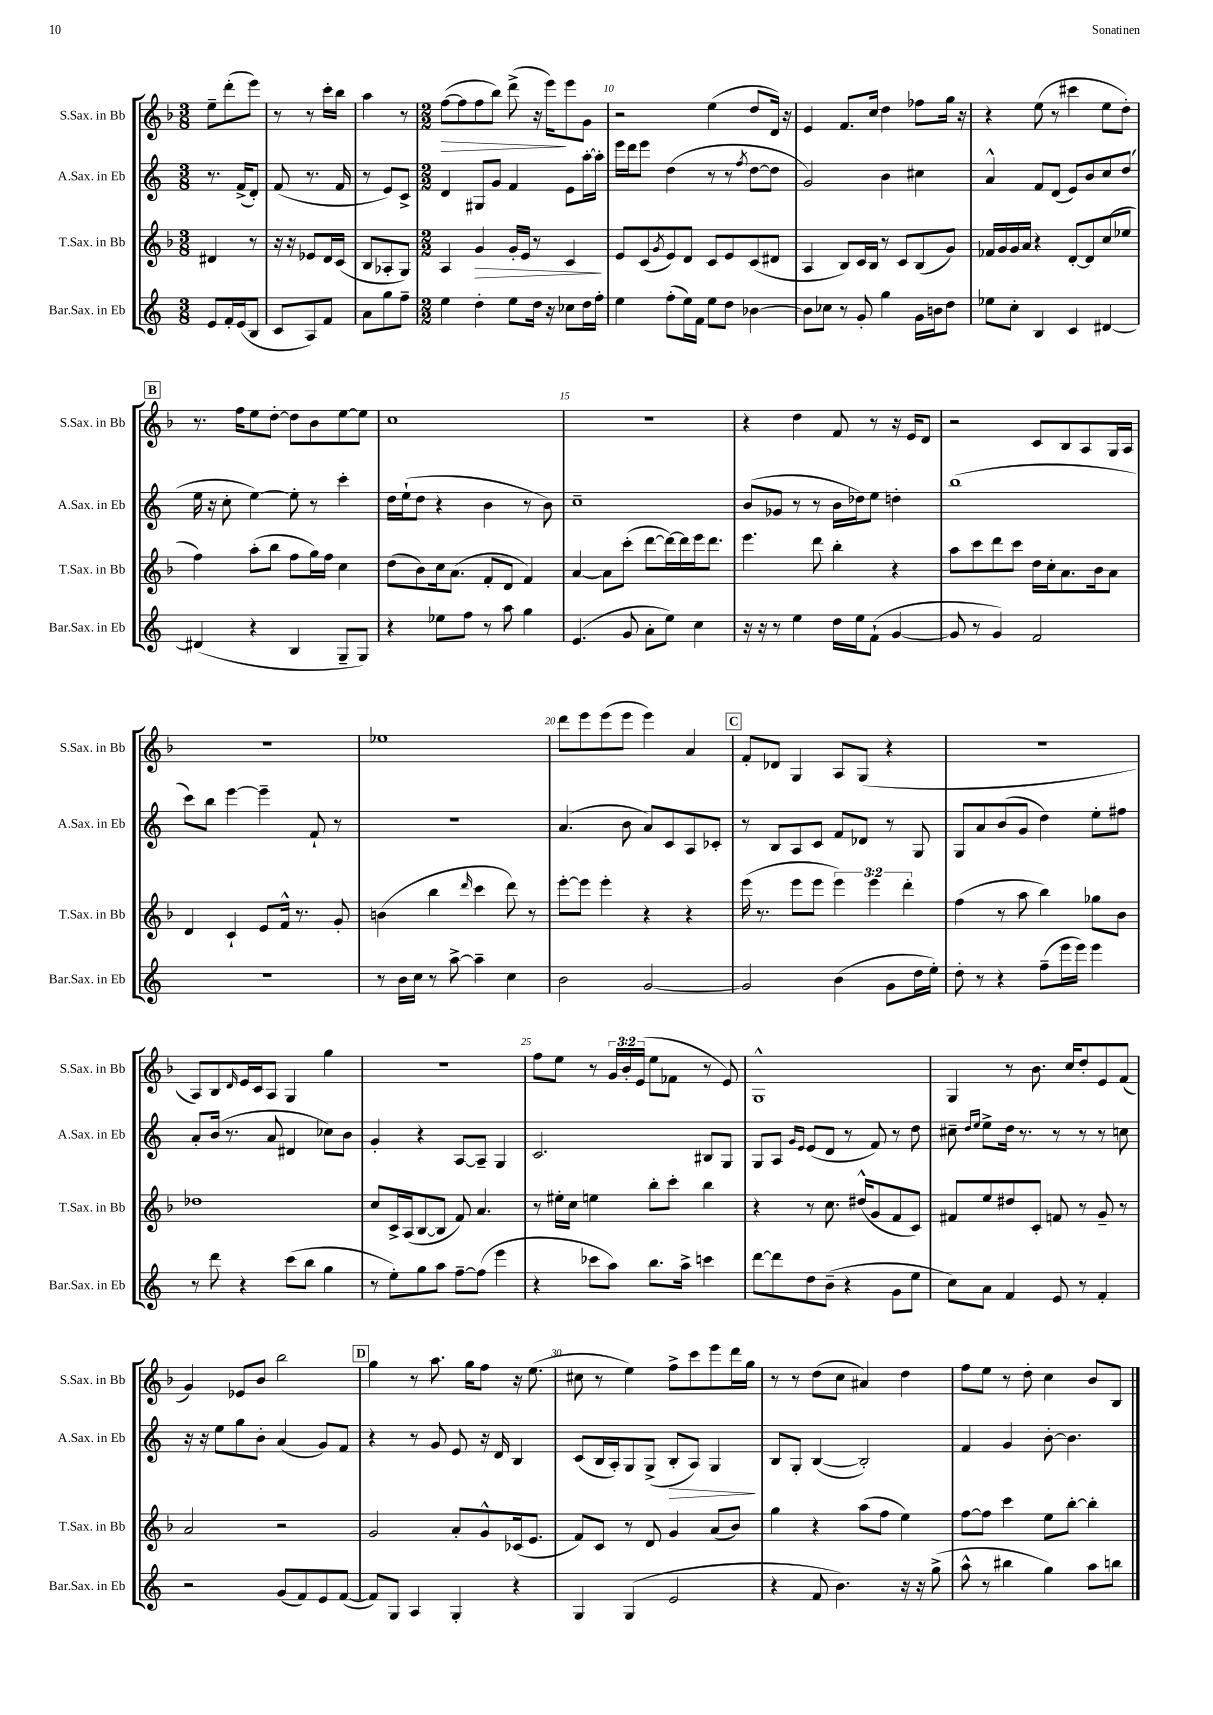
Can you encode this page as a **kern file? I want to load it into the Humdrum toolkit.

**kern	**kern	**kern	**kern
*staff4	*staff3	*staff2	*staff1
*clefG2	*clefG2	*clefG2	*clefG2
*k[]	*k[b-]	*k[]	*k[b-]
*M3/8	*M3/8	*M3/8	*M3/8
8e	4d#	8.r	8ee~
16f'	.	.	(8ddd'
(16e	.	(16f^	.
8B	8r	8d')	8eee)
=	=	=	=
8c	16r	(8f	8r
.	16r	.	.
8A)	8e-	8.r	8r
8f	16d	.	16ccc'
.	(16c	16f	16bb-
=	=	=	=
8a	8B-	8r	4aa
8gg	8A-'	8e)	.
8ff~	8G)	8c^	8r
=	=	=	=
*M2/2	*M2/2	*M2/2	*M2/2
4ee	4A	4d	([8ff
.	.	.	8ff]
4dd'	4g	8G#	8ff
.	.	8g	8bb-)
8ee	16g'	4f	(8ddd^
.	16e	.	.
16dd	8r	.	16r
16r	.	.	16eee)
8cc-	4c	8e	8eee
16dd	.	[16aa'	8g
16ff'	.	16aa']	.
=	=	=	=
4ee	8e	16eee	2r
.	.	16ddd	.
.	(8c	8eee	.
.	8qg	.	.
(8ff'	8e)	(4dd	.
16ee)	8d	.	.
16f	.	.	.
8ee	8c	8r	(4ee
8dd	8e	8r	.
.	.	8qff	.
[4b-	(8c	[8dd	8dd
.	8d#	8dd]	16d)
.	.	.	16r
=	=	=	=
8b-]	4A	2g)	4e
8cc-	.	.	.
8r	8B-)	.	8.f
8g'	16c	.	.
.	16B-	.	16cc
4gg	8r	4b	4dd
.	8c	.	.
16g	(8B-	4cc#	8ff-
16b	.	.	.
8dd	8g)	.	16gg
.	.	.	16r
=	=	=	=
8ee-	16f-	4a^^	4r
.	16g	.	.
8cc'	16g	.	.
.	16a	.	.
4B	4r	8f	(8ee
.	.	(8d	8r
4c	[8d'	8e)	4ccc#
.	8d]	8b	.
[4d#	(8cc	8cc	8ee
.	8ee-	(8dd	8dd')
=	=	=	=
(4d#]	4ff)	16ee	8.r
.	.	16r	.
.	.	8cc'	.
.	.	.	16ff
4r	(8aa'	[4ee)	8ee
.	8bb-	.	[8dd'
4B	8ff	8ee']	8dd]
.	16gg)	8r	8b-
.	16ff	.	.
8G~	4cc	4ccc'	[8ee
8G)	.	.	8ee]
=	=	=	=
4r	(8dd	16dd	1cc
.	.	(16ee`	.
.	8b-)	8dd	.
8ee-	16cc	4r	.
.	(8.a	.	.
8ff	.	.	.
8r	8f'	4b	.
8aa	8d	.	.
4gg	4f)	8r	.
.	.	8b)	.
=	=	=	=
(4.e	[4a	1cc~	1r
.	8a]	.	.
8g	(8ccc'	.	.
8a'	[8ddd	.	.
8ee)	16ddd_)	.	.
.	16ddd]	.	.
4cc	16eee	.	.
.	8.ddd	.	.
=	=	=	=
16r	4.eee	(8b	4r
16r	.	.	.
8r	.	8g-	.
4ee	.	8r	4dd
.	8ddd	8r	.
16dd	4bb-'	16b	8f
16ee	.	16dd-)	.
(8f`	.	8ee	8r
[4g	4r	4dd'	16r
.	.	.	16e
.	.	.	8d
=	=	=	=
8g]	8aa	(1bb	2r
8r	8ccc	.	.
4g)	8ddd	.	.
.	8ccc	.	.
2f	16dd	.	8c
.	16cc'	.	.
.	8.a	.	8B-
.	.	.	8A
.	16b-	.	.
.	8a	.	16G
.	.	.	16A
=	=	=	=
1r	4d	8ccc)	1r
.	.	8bb	.
.	4c`	[4eee	.
.	8e	4eee~]	.
.	16f^^	.	.
.	8.r	.	.
.	.	8f`	.
.	8g'	8r	.
=	=	=	=
8r	(4b	1r	1ee-
16b	.	.	.
16cc	.	.	.
8r	4bb-	.	.
[8aa^	.	.	.
.	16qqddd	.	.
4aa~]	4ccc	.	.
4cc	8ddd)	.	.
.	8r	.	.
=	=	=	=
2b	[8eee'	(4.a	8ddd
.	8eee]	.	8eee
.	4eee'	.	(8eee
.	.	8b	8eee
[2g	4r	8a)	4eee)
.	.	8c	.
.	4r	8A	4a
.	.	8c-'	.
=	=	=	=
2g]	(16eee	8r	8f'
.	8.r	.	.
.	.	8B	8d-
.	8eee	8A	4G
.	8eee	8c	.
(4b	6eee)	8f	8A
.	.	8d-	(8G
.	6eee	.	.
8g	.	8r	4r
.	6ddd'	.	.
16dd	.	8G	.
16ee')	.	.	.
=	=	=	=
8dd'	(4ff	8G	1r
8r	.	8a	.
4r	8r	(8b	.
.	8aa	8g	.
(8ff~	4bb-)	4dd)	.
16eee	.	.	.
16eee)	.	.	.
4eee	8gg-	8ee'	.
.	8b-	8ff#	.
=	=	=	=
8r	1dd-	8a'	8A)
8ddd	.	(16b	8B-
.	.	8.r	.
.	.	.	16qqd
4r	.	.	16e
.	.	.	16c
.	.	8a	8A
(8ccc	.	4d#	4G
8bb	.	.	.
4gg	.	8cc-)	4gg
.	.	8b	.
=	=	=	=
8r	8cc	4g'	1r
8ee')	16c^	.	.
.	(16A	.	.
8gg	[8B-	4r	.
8aa	8B-]	.	.
[8ff~	8f)	[8A	.
(8ff]	4.a	8A~]	.
4eee	.	4G	.
=	=	=	=
4r	8r	2.c	8ff
.	16ee#'	.	8ee
.	16cc	.	.
8ccc-	4ee	.	8r
8aa)	.	.	24g
.	.	.	24b-'
.	.	.	(24e
8.bb	8bb-'	.	8ee
.	8ccc'	.	8f-
16aa^	.	.	.
4ccc	4bb-	8B#	8r
.	.	8G	8e)
=	=	=	=
[8ddd	4r	8G	1G^^
8ddd]	.	8A	.
.	.	16qqg	.
.	.	16qqe	.
8dd	8r	(8e	.
(8b~	8.cc	8d	.
4r	.	8r	.
.	(16dd#^^	.	.
.	8g	8f)	.
8g	8f	8r	.
8ee	8c)	8dd	.
=	=	=	=
8cc)	8f#	8cc#~	4G
.	.	16qqdd	.
.	.	16qqee	.
8a	8ee	8ee^	.
4f	8dd#	16dd	8r
.	.	8.r	.
.	8c'	.	8.b-
8e	8f	8r	.
.	.	.	16cc
8r	8r	8r	8dd'
4f'	8g~	8r	8e
.	8r	8cc	(8f
=	=	=	=
2r	2a	16r	4g)
.	.	16r	.
.	.	8ee	.
.	.	8gg	8e-
.	.	8b'	8b-
(8g	2r	(4a	2bb-
8f)	.	.	.
8e	.	8g)	.
([8f	.	8f	.
=	=	=	=
8f])	2g	4r	4gg
8G	.	.	.
4A	.	8r	8r
.	.	8g	8.aa
4G'	8a'	8e	.
.	.	.	16gg
.	8g^^	16r	8ff
.	.	16d	.
4r	(16c-	4B	16r
.	8.e	.	(8.ee
=	=	=	=
4G	8f)	(8c	8cc#
.	8c	16B	8r
.	.	16A')	.
(4G	8r	8G	4ee)
.	8d	(8G^	.
2e	4g	8B'	8ff^
.	.	8A)	8ccc
.	(8a	4G	8eee
.	8b-)	.	16ddd
.	.	.	16gg
=	=	=	=
4r	4gg	8B	8r
.	.	8G'	8r
8f	4r	([4B	(8dd
4.b)	.	.	8cc
.	(8aa	2B'])	4a#)
.	8ff	.	.
16r	4ee)	.	4dd
16r	.	.	.
(8gg^	.	.	.
=	=	=	=
8aa^^	[8ff	4f	8ff
8r	8ff]	.	8ee
4bb#	4ccc	4g	8r
.	.	.	8dd'
4gg)	8ee	[8b'	4cc
.	[8bb-'	4.b]	.
8aa	4bb-']	.	8b-
8bb	.	.	8B-
==	==	==	==
*-	*-	*-	*-
